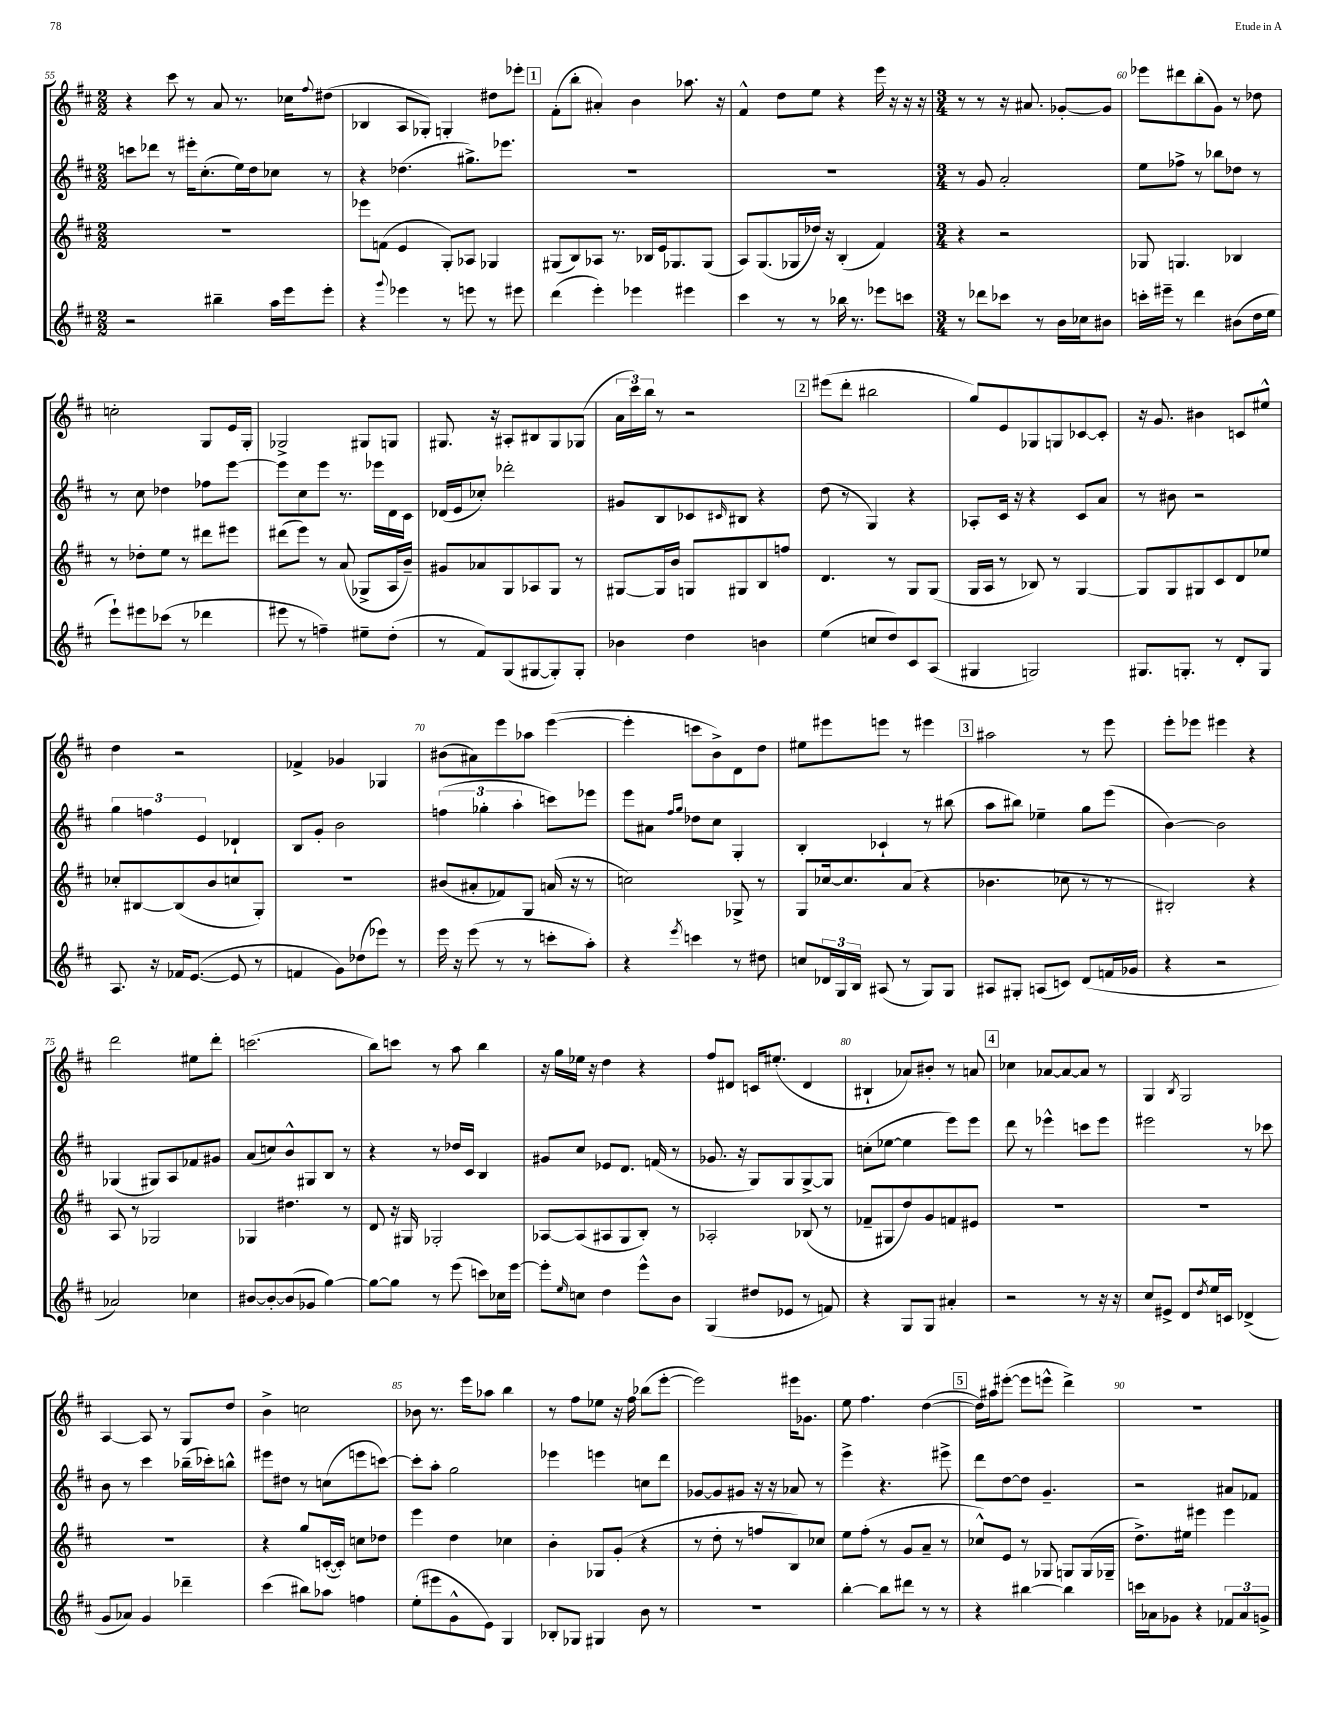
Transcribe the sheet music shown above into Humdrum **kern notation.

**kern	**kern	**kern	**kern
*part4	*part3	*part2	*part1
*staff4	*staff3	*staff2	*staff1
*clefG2	*clefG2	*clefG2	*clefG2
*k[f#c#]	*k[f#c#]	*k[f#c#]	*k[f#c#]
*M2/2	*M2/2	*M2/2	*M2/2
=55	=55	=55	=55
2r	1r	8cccn\L	4r
.	.	8ddd-X\J	.
.	.	8r	8ccc#\
.	.	16eee#X'\KL	8r
.	.	(8.cc#'\	.
4bb#X~\	.	.	8a/
.	.	16ee\L)	8.r
.	.	16dd\J	.
16aa\LL	.	8cc-X\J	.
16eee\J	.	.	16cc-X\KL
.	.	.	8qqff#/
8eee'\J	.	8r	(8dd#X\J
=56	=56	=56	=56
4r	8eee-X\L	4r	4B-X/
.	(8fn\J	.	.
8qqggg/	.	.	.
4eee-X\	4e/	(4.dd-X\	8A/L
.	.	.	8G-X'/J)
8r	8G'/L)	.	4Gn'/
8eeen\	8A-X/J	8.gg#X^\L)	.
8r	4G-X/	.	8dd#X\L
.	.	8.eee-X\J	.
8eee#X\	.	.	8eee-X'\J
!!LO:REH:place=s1:t=1
=57	=57	=57	=57
(4ddd\	(8G#X/L	1r	(8f#'\L
.	8B/)	.	8bb'\J
4eee'\)	8A-X/J	.	4a#X'/)
.	8.r	.	.
4eee-X\	.	.	4b\
.	16B-X/LL	.	.
.	16e/J	.	.
.	8.G-X/	.	.
4eee#X\	.	.	8.aa-X\
.	(8G-/J	.	.
.	.	.	16r
=58	=58	=58	=58
4ccc#\	8A/L)	1r	4f#^^/
.	(8.G/	.	.
8r	.	.	8dd\L
.	16G-X/L	.	.
8r	16dd-X/JJ)	.	8ee\J
.	16r	.	.
16bb-X\	(4B'/	.	4r
8.r	.	.	.
8eee-X\L	4f#/)	.	16eee\
.	.	.	16r
8cccn\J	.	.	16r
.	.	.	16r
=59	=59	=59	=59
*M3/4	*M3/4	*M3/4	*M3/4
8r	4r	8r	8r
8ddd-X\L	.	8g/	8r
8ccc-X\J	2r	2a'/	16r
.	.	.	8.a#X/
8r	.	.	.
16b\LL	.	.	[8g-X'/L
16cc-X\J	.	.	.
8b#X\J	.	.	8g-/J]
=60	=60	=60	=60
16cccn'\LL	8G-X/	8ee\L	8eee-X\L
16eee#X~\JJ	.	.	.
8r	4.Gn/	8ff-X^\J	8ddd#X\
4ddd\	.	8r	(8bb'\
.	.	8bb-X\L	8g\J)
(8b#X\L	4B-X/	8dd-X\J	8r
16dd\L	.	8r	8dd-X\
16ee\JJ	.	.	.
!!LO:LB:g=z
=61	=61	=61	=61
8eee`\L)	8r	8r	2ccn'\
8eee#X\	8dd-X'\L	8cc#\	.
(8ccc-X\J	8ee\J	4dd-X\	.
8r	8r	.	.
4ddd-X\	8ddd#X\L	8ff-X\L	8G/L
.	8eee#X\J	[8eee\J	16e/L
.	.	.	16G'/JJ
=62	=62	=62	=62
8eee#X\	(8ddd#X\L	8eee\L]	2G-X^/
8r	8eee\J)	8cc#\	.
4ffn~\)	8r	8eee\J	.
.	(8a/	8.r	.
8ee#X~\L	8G-X^/L	.	8G#X/L
.	.	16eee-X\LL	.
(8dd'\J	16A/L	16d\	8Gn/J
.	16b~/JJ)	16c#\JJ	.
=63	=63	=63	=63
8r	8g#X/L	(16d-X/LL	8.G#X/
.	.	16e/J	.
8f#/L)	8a-X/	8cc-X'/J)	.
.	.	.	16r
(8G/	8G/	2ddd-X'\	8A#X'/L
[8G#X/	8A-X/	.	8B#X/
8G#'/])	8G/J	.	8G#/
8G#'/J	8r	.	(8G-X/J
=64	=64	=64	=64
4b-X\	[8G#X/L	8g#X/L	24a\LL
.	.	.	24ccc#\)
.	.	.	24bb\JJ
.	16G#/L]	8B/	8r
.	16b/JJ	.	.
4dd\	8Gn/L	8c-X/	2r
.	.	16qqc#X/	.
.	8G#X/	8B#X/J	.
4bn\	8B/	4r	.
.	8ffn/J	.	.
!!LO:REH:place=s1:t=2
=65	=65	=65	=65
(4ee\	4.d/	(8dd\	(8eee#X\L
.	.	8r	8ddd'\J
8ccn/L	.	4G/)	2bb#X\
8dd/)	8r	.	.
8c#/	8G/L	4r	.
(8A/J	(8G/J	.	.
=66	=66	=66	=66
4G#X/	16G/LL	8A-X'/L	8gg/L)
.	16A/JJ	.	.
.	8r	16c#/Jk	8e/
.	.	16r	.
2Gn/)	8B-X/)	4r	8G-X/
.	8r	.	8Gn/
.	[4G/	8c#/L	[8c-X/
.	.	8a/J	8c-'/J]
=67	=67	=67	=67
8.G#X/L	8G/L]	8r	16r
.	.	.	8.g/
.	8G/	8b#X\	.
8.Gn'/J	.	.	.
.	8G#X/	2r	4b#X\
8r	8c#/	.	.
8d'/L	8d/	.	8cn/L
8G/J	8ee-X/J	.	8ee#X^^/J
!!LO:LB:g=z
=68	=68	=68	=68
8.A/	8cc-X'/L	6gg\	4dd\
.	[8B#X/	.	.
.	.	6ffn\	.
16r	.	.	.
16f-X/KL	(8B#/]	.	2r
([8.e/J	.	.	.
.	.	6e/	.
.	8b/	.	.
8e/]	8ccn/	4d-X`/	.
8r	8G'/J)	.	.
=69	=69	=69	=69
4fn/	2.r	8B/L	4f-X^/
.	.	8g'/J	.
8g\L)	.	2b\	4g-X/
(8dd-X\	.	.	.
8eee-X\J)	.	.	4G-X/
8r	.	.	.
=70	=70	=70	=70
16eee\	(8b#X/L	(6ffn\	(8b#X\L
16r	.	.	.
(8eee\	8a#X'/	.	8a#X\)
.	.	6gg-X'\	.
8r	8f-X/)	.	8eee\
.	.	6aa'\	.
8r	8G/J	.	8aa-X\J
8cccn'\L	(16an/	8cccn\L)	([4eee\
.	16r	.	.
8aa'\J)	8r	8eee-X\J	.
=71	=71	=71	=71
4r	2ccn\)	8eee\L	4eee'\]
.	.	8a#X\J	.
.	.	16qqff#/LL	.
8qeee/	.	16qqgg/JJ	.
4cccn\	.	8dd-X\L	8cccn\L
.	.	8cc#\J	8b^\)
8r	8G-X^/	4G'/	8d\
8dd#X\	8r	.	8dd\J
=72	=72	=72	=72
8ccn/L	8G/L	4B'/	8ee#X\L
24d-X/L	[16cc-X/k	.	8eee#X\
24G/	.	.	.
.	8.cc-/]	.	.
24B/JJ	.	.	.
(8A#X/	.	4c-X`/	8eeen\J
8r	(8a/J	.	8r
8G/L)	4r	8r	4eee#X\
8G/J	.	(8bb#X\	.
!!LO:REH:place=s1:t=3
=73	=73	=73	=73
8A#X/L	4.b-X\	8aa\L	2aa#X\
8G#X'/J	.	8bb#X\J)	.
(8An/L	.	4ee-X~\	.
8cn/J)	8cc-X\	.	.
(8d/L	8r	8gg\L	8r
16fn/L	8r	(8eee\J	8eee\
16g-X/JJ	.	.	.
=74	=74	=74	=74
4r	2B#X'/)	[4b\)	8eee'\L
.	.	.	8eee-X\J
2r	.	2b\]	4eee#X\
.	4r	.	4r
!!LO:LB:g=z
=75	=75	=75	=75
2a-X/)	8A/	(4G-X/	2ddd\
.	8r	.	.
.	2G-X/	8G#X/L)	.
.	.	8A/	.
4cc-X\	.	8f-X/	8ee#X\L
.	.	8g#X/J	8ddd'\J
=76	=76	=76	=76
[8b#X/L	4G-X/	(8a/L	(2.cccn\
8b#'/_	.	8ccn/)	.
(8b#/]	4.dd#X\	8b^^/	.
8g-X/J	.	8G#X/	.
[4gg\)	.	8B/J	.
.	8r	8r	.
=77	=77	=77	=77
8gg\L_	8d/	4r	8bb\L)
8gg\J]	16r	.	8cccn\J
.	16G#X/	.	.
8r	2G-X'/	8r	8r
(8eee\	.	16dd-X/LL	8aa\
.	.	16c#/JJ	.
8cccn\L)	.	4B/	4bb\
16cc-X\L	.	.	.
[16eee\JJ	.	.	.
=78	=78	=78	=78
8eee'\L]	[8A-X/L	8g#X/L	16r
.	.	.	16gg\LL
16qqee/	.	.	.
8ccn\J	(8A-/]	8cc#/J	16ee-X\JJ
.	.	.	16r
4dd\	8A#X/	8e-X/L	4dd\
.	8G/	8.d/J	.
8eee^^\L	8B'/J)	.	4r
.	.	(16fn/	.
8b\J	8r	8r	.
=79	=79	=79	=79
(4G/	2A-X'/	8.g-X/	8ff#/L
.	.	.	8d#X/J
.	.	16r	.
8dd#X/L	.	8G/L)	16cn/KL
.	.	.	(8.ee#X'/J
8e-X/J	.	8G/	.
8r	(8B-X/	[8G^/	4d#/
8fn/)	8r	8G/J]	.
=80	=80	=80	=80
4r	8f-X~/L	(8ccn'\L	4B#X`/
.	8G#X/	[8ee-X\J	.
8G/L	8dd/)	4ee-\]	8a-X/L)
8G/J	8g/	.	8b#X'/J
4a#X'/	8fn/	8eee\L)	8r
.	8e#X/J	8eee\J	8an/
!!LO:REH:place=s1:t=4
=81	=81	=81	=81
2r	2.r	8ddd\	4cc-X\
.	.	8r	.
.	.	4eee-X^^\	[8a-X/L
.	.	.	8a-/_
8r	.	8cccn\L	8a-/J]
16r	.	8eee-\J	8r
16r	.	.	.
=82	=82	=82	=82
8cc#/L	2.r	2eee#X\	4G/
8e#X^/J	.	.	.
.	.	.	8qB/
8d/L	.	.	2G/
8qdd/	.	.	.
16ee/L	.	.	.
16cn/JJ	.	.	.
(4d-X^/	.	8r	.
.	.	8ccc-X\	.
!!LO:LB:g=z
=83	=83	=83	=83
8g/L	2.r	8b\	[4A/
8a-X/J)	.	8r	.
4g/	.	4ccc#\	8A/]
.	.	.	8r
4ddd-X~\	.	(16bb-X~\LL	8G/L
.	.	16ccc-X'\J)	.
.	.	8bbn^^\J	8dd/J
=84	=84	=84	=84
(4ccc#\	4r	8eee#X\L	4b^\
.	.	8dd#X\J	.
8bb#X\L)	8gg/L	8r	2ccn\
8aa-X\J	([16cn'/L	(8ccn\L	.
.	16c'/JJ])	.	.
4ffn\	8ccn\L	8eeen\	.
.	8dd-X\J	[8cccn\J)	.
=85	=85	=85	=85
(8ee'\L	4eee\	8ccc'\L]	8b-X\
8eee#X\	.	8aa'\J	8.r
8g^^\	4dd\	2gg\	.
.	.	.	16eee\KL
8e\J)	.	.	8aa-X\J
4G/	4cc-X\	.	4bb\
=86	=86	=86	=86
8B-X'/L	4b'\	4eee-X\	8r
8G-X/J	.	.	8ff#\L
4G#X/	8G-X/L	4eeen\	8ee-X\J
.	(8g'/J	.	16r
.	.	.	16ff#\
8b\	4r	8ccn\L	(8bb-X\L
8r	.	8ddd\J	[8eee'\J
=87	=87	=87	=87
2.r	8r	[8g-X/L	2eee\])
.	8dd'\	8g-/]	.
.	8r	8g#X/J	.
.	8ffn/L	16r	.
.	.	16r	.
.	8B/)	8a-X/	16eee#X\KL
.	.	.	8.g-X\J
.	8cc-X/J	8r	.
=88	=88	=88	=88
[4bb'\	8ee\L	4eee^\	8ee\
.	(8ff#'\J	.	4.ff#\
8bb\L]	8r	4.r	.
8ddd#X\J	8g/L	.	.
8r	8a~/J	.	([4dd\
8r	8r	8eee#X^\	.
!!LO:REH:place=s1:t=5
=89	=89	=89	=89
4r	8cc-X^^/L)	8ddd\L	16dd\LL])
.	.	.	16aa#X\J
.	8e/J	[8dd\	([8eee#X'\J
[4bb#X\	8r	8dd\J]	8eee#\L]
.	8G-X/	4.g~/	8eeen^^\J
4bb#\]	8Gn/L	.	4ddd^\)
.	(16G/L	.	.
.	16G-X~/JJ	.	.
=90	=90	=90	=90
16cccn\LL	8.dd^\L)	2r	2.r
16a-X\J	.	.	.
8g-X\J	.	.	.
.	16ee#X\Jk	.	.
4r	4eee#X\	.	.
12f-X/L	4eee#\	8a#X/L	.
12a-/	.	.	.
.	.	8f-X/J	.
12gn^/J	.	.	.
==	==	==	==
*-	*-	*-	*-
